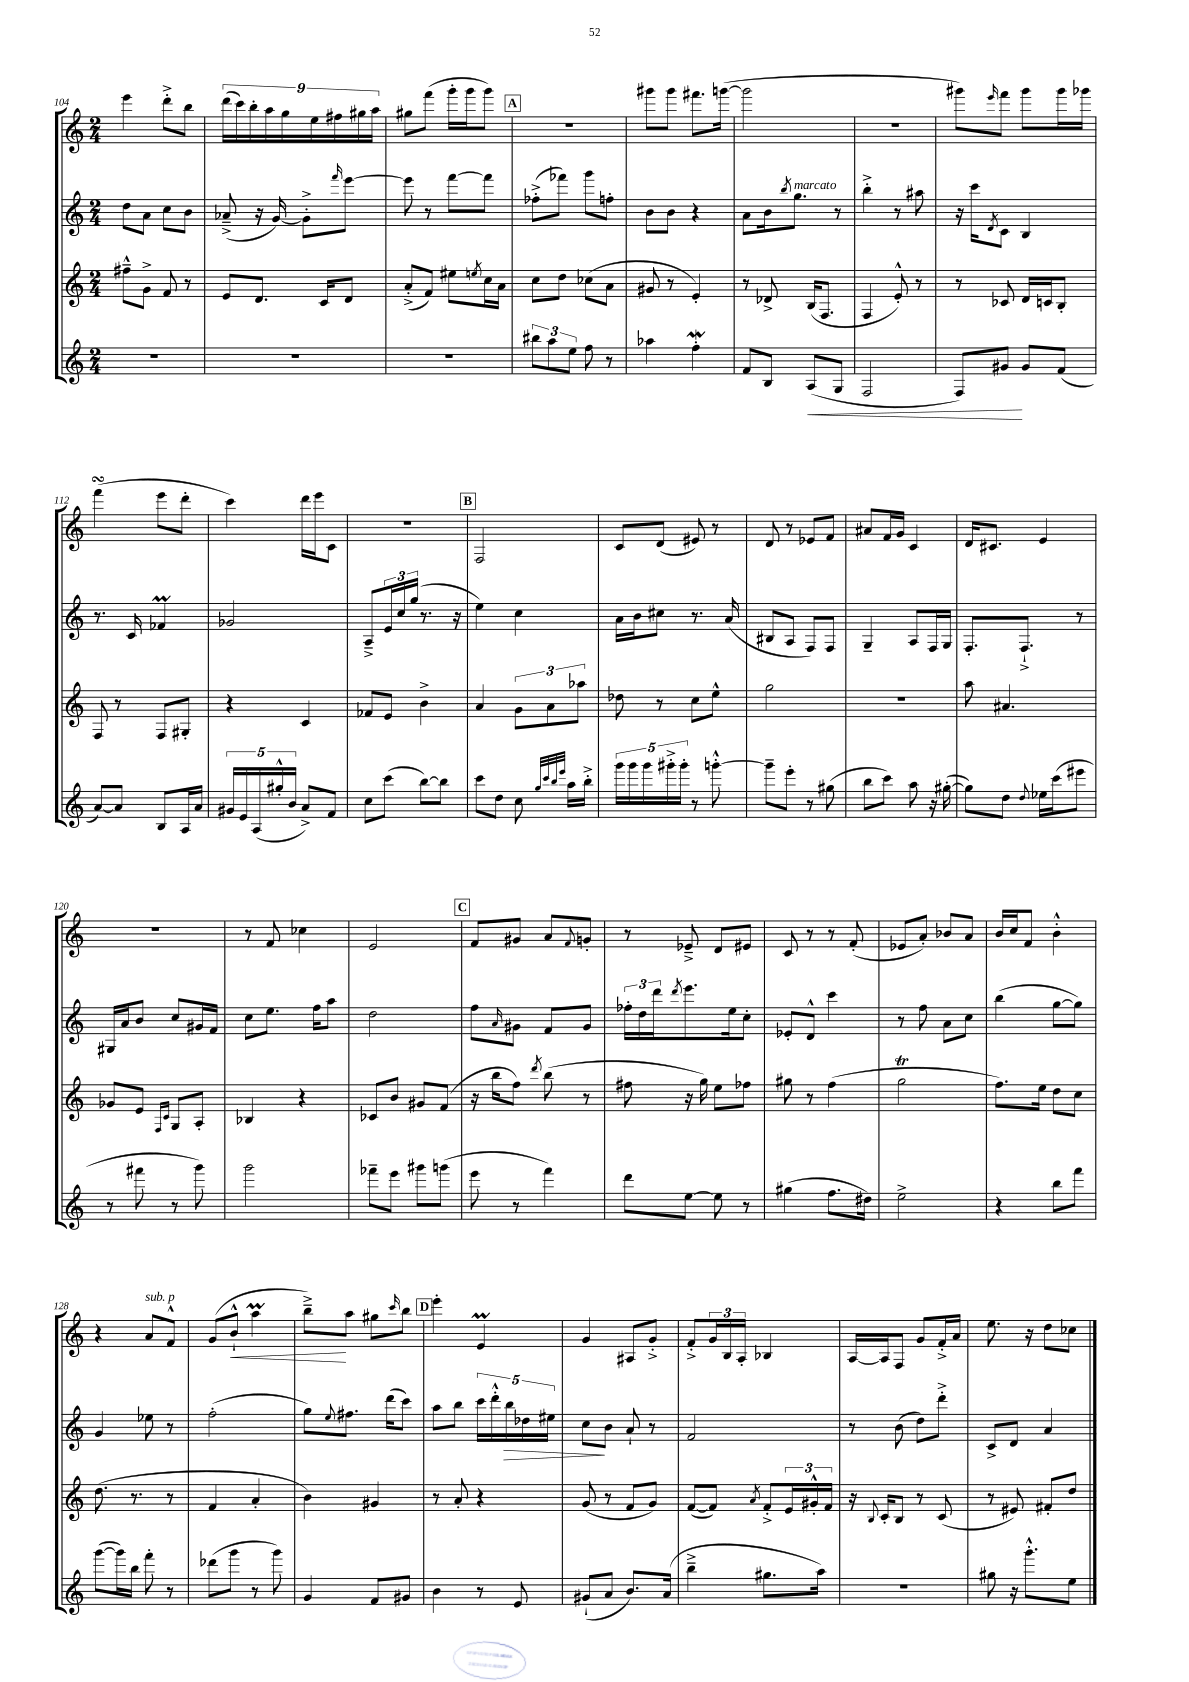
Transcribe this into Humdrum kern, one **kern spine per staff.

**kern	**kern	**kern	**kern
*staff4	*staff3	*staff2	*staff1
*clefG2	*clefG2	*clefG2	*clefG2
*k[]	*k[]	*k[]	*k[]
*M2/4	*M2/4	*M2/4	*M2/4
2r	8ff#~^^	8dd	4eee
.	8g^	8a	.
.	8f	8cc	8ddd'^
.	8r	8b	8bb
=	=	=	=
2r	8e	(8a-~^	(18ddd
.	.	.	18ccc)
.	.	.	18bb'
.	8.d	16r	.
.	.	.	18aa
.	.	[16g)	.
.	.	.	18gg
.	.	8g'^]	.
.	.	.	18ee
.	16c	.	.
.	.	.	18ff#
.	.	16qqfff	.
.	8d	[8eee	.
.	.	.	18gg#
.	.	.	18aa
=	=	=	=
2r	(8a'^	8eee]	8gg#
.	8f)	8r	(8fff
.	8ee#	[8fff	16ggg'
.	.	.	16ggg
.	8qee	.	.
.	16cc	8fff]	8ggg)
.	16a	.	.
=	=	=	=
12bb#	8cc	(8ff-'^	2r
12aa	.	.	.
.	8dd	8fff-)	.
12ee	.	.	.
8ff	(8cc-	8ggg	.
8r	8a	8ff'	.
=	=	=	=
4aa-	8g#	8b	8ggg#
.	8r	8b	8ggg#
4ff'	4e')	4r	8.fff#
.	.	.	([16ggg
=	=	=	=
8f	8r	8a	2ggg]
8B	8d-^	16b	.
.	.	8qbb	.
.	.	8.gg	.
(8A	(16B	.	.
.	8.F	.	.
8G	.	8r	.
=	=	=	=
2F	4F	4bb'^	2r
.	8e'^^)	8r	.
.	8r	8aa#	.
=	=	=	=
8F)	8r	16r	8ggg#)
.	.	16ccc	.
.	.	8qd	16qqeee
8g#	8c-	8c	8fff
8g#	16d	4B	8ggg#
.	16c	.	.
(8f	8B'	.	16ggg#
.	.	.	16ggg-
=	=	=	=
[8a)	8F	8.r	(4fff
8a]	8r	.	.
.	.	16c	.
8B	8F	4f-	8eee
16A	8G#'	.	8ddd'
16a	.	.	.
=	=	=	=
20g#	4r	2g-	4ccc)
20e	.	.	.
(20A	.	.	.
20gg#'^^	.	.	.
20b	.	.	.
8a^)	4c	.	16ddd
.	.	.	16eee
8f	.	.	8c
=	=	=	=
8cc	8f-	8A~^	2r
(8ccc	8e	24e	.
.	.	24cc	.
.	.	(24gg	.
[8bb)	4b^	8.r	.
8bb]	.	.	.
.	.	16r	.
=	=	=	=
8ccc	4a	4ee)	2F
8dd	.	.	.
8cc	12g	4cc	.
.	12a	.	.
32qqgg	.	.	.
32qqccc	.	.	.
32qqbb	.	.	.
32qqeee	.	.	.
16aa	.	.	.
.	12aa-	.	.
16bb'^	.	.	.
=	=	=	=
20ggg	8dd-	16a	8c
20ggg	.	.	.
.	.	16b	.
20ggg	.	.	.
.	8r	8cc#	(8d
20ggg#'^	.	.	.
20ggg#'	.	.	.
8r	8cc	8.r	8e#)
[8ggg'^^	8ee^^	.	8r
.	.	(16a	.
=	=	=	=
8ggg~]	2gg	8B#	8d
8eee'	.	8A	8r
8r	.	8F)	8e-
(8gg#	.	8F	8f
=	=	=	=
8bb	2r	4G~	8a#
8ccc)	.	.	16f
.	.	.	16g
8aa	.	8A	4c
16r	.	16F	.
([16gg#'	.	16G	.
=	=	=	=
8gg#])	8aa	8.F'	16d
.	.	.	8.c#
8dd	4.a#	.	.
.	.	8.F`^	.
8qqdd	.	.	.
16ee-	.	.	4e
(16ccc	.	.	.
8eee#	.	8r	.
=	=	=	=
8r	8g-	16G#	2r
.	.	16a	.
8fff#	8e	8b	.
.	16qqF	.	.
.	16qqc	.	.
8r	8G	8cc	.
8ggg)	8A'	16g#	.
.	.	16f	.
=	=	=	=
2ggg	4B-	8cc	8r
.	.	8.ee	8f
.	4r	.	4cc-
.	.	16ff	.
.	.	8aa	.
=	=	=	=
8fff-~	8c-	2dd	2e
8eee	8b	.	.
8ggg#	8g#	.	.
(8ggg	(8f	.	.
=	=	=	=
8eee	16r	8ff	8f
.	16bb	.	.
.	.	16qqa	.
8r	8ff)	8g#	8g#
.	8qddd	.	.
4fff)	(8bb	8f	8a
.	.	.	8qqf
.	8r	8g#	8g'
=	=	=	=
8ddd	8ff#	24ff-'	8r
.	.	24dd	.
.	.	24ddd	.
.	.	8qddd	.
[8ee	16r	8.eee	8e-~^
.	16gg)	.	.
8ee]	8ee	.	8d
.	.	16ee	.
8r	8ff-	8cc'	8e#
=	=	=	=
(4gg#	8gg#	8e-'	8c
.	8r	8d^^	8r
8.ff	(4ff	4ccc	8r
.	.	.	(8f'
16dd#)	.	.	.
=	=	=	=
2ee^	2gg	8r	8e-
.	.	8ff	8a')
.	.	8a	8b-
.	.	8cc	8a
=	=	=	=
4r	8.ff)	(4bb	16b
.	.	.	16cc
.	.	.	8f
.	16ee	.	.
8bb	8dd	[8gg	4b'^^
8fff	8cc	8gg])	.
=	=	=	=
([8ggg	(8.dd	4g	4r
16ggg])	.	.	.
16bb	8.r	.	.
8fff'	.	8ee-	8a
8r	8r	8r	8f^^
=	=	=	=
(8ddd-	4f	(2ff'	(8g
8ggg	.	.	8b`^^
8r	4a'	.	4aa
8ggg)	.	.	.
=	=	=	=
4g	4b)	8gg)	8bb~^)
.	.	8qqee	.
.	.	8.ff#	8aa
8f	4g#	.	8gg#
.	.	(16ddd	.
.	.	.	16qqccc
8g#	.	8ccc)	8bb
=	=	=	=
4b	8r	8aa	4eee'
.	8a'	8bb	.
8r	4r	20ccc	4e
.	.	20ddd'^^	.
.	.	20bb	.
8e	.	.	.
.	.	20dd-	.
.	.	20ee#	.
=	=	=	=
(8g#`	(8g	8cc	4g
8a	8r	8b	.
8.b)	8f	8a`	8A#
.	8g)	8r	8g'^
(16a	.	.	.
=	=	=	=
4bb~^	([8f	2f	8f'^
.	8f])	.	24g
.	.	.	24B
.	.	.	24A'
.	8qa	.	.
8.gg#	8f'^	.	4B-
.	24e	.	.
.	24g#'^^	.	.
16aa)	.	.	.
.	24f	.	.
=	=	=	=
2r	16r	8r	[16A
.	8qqB	.	.
.	16c'	.	16A]
.	8B	(8b	8F
.	8r	8dd)	8g
.	(8c	8ddd'^	16f'^
.	.	.	16a
=	=	=	=
8gg#	8r	8c^	8.ee
16r	8e#)	8d	.
8.ggg'^^	.	.	16r
.	8f#'	4a	8dd
8ee	8dd	.	8cc-
==	==	==	==
*-	*-	*-	*-
